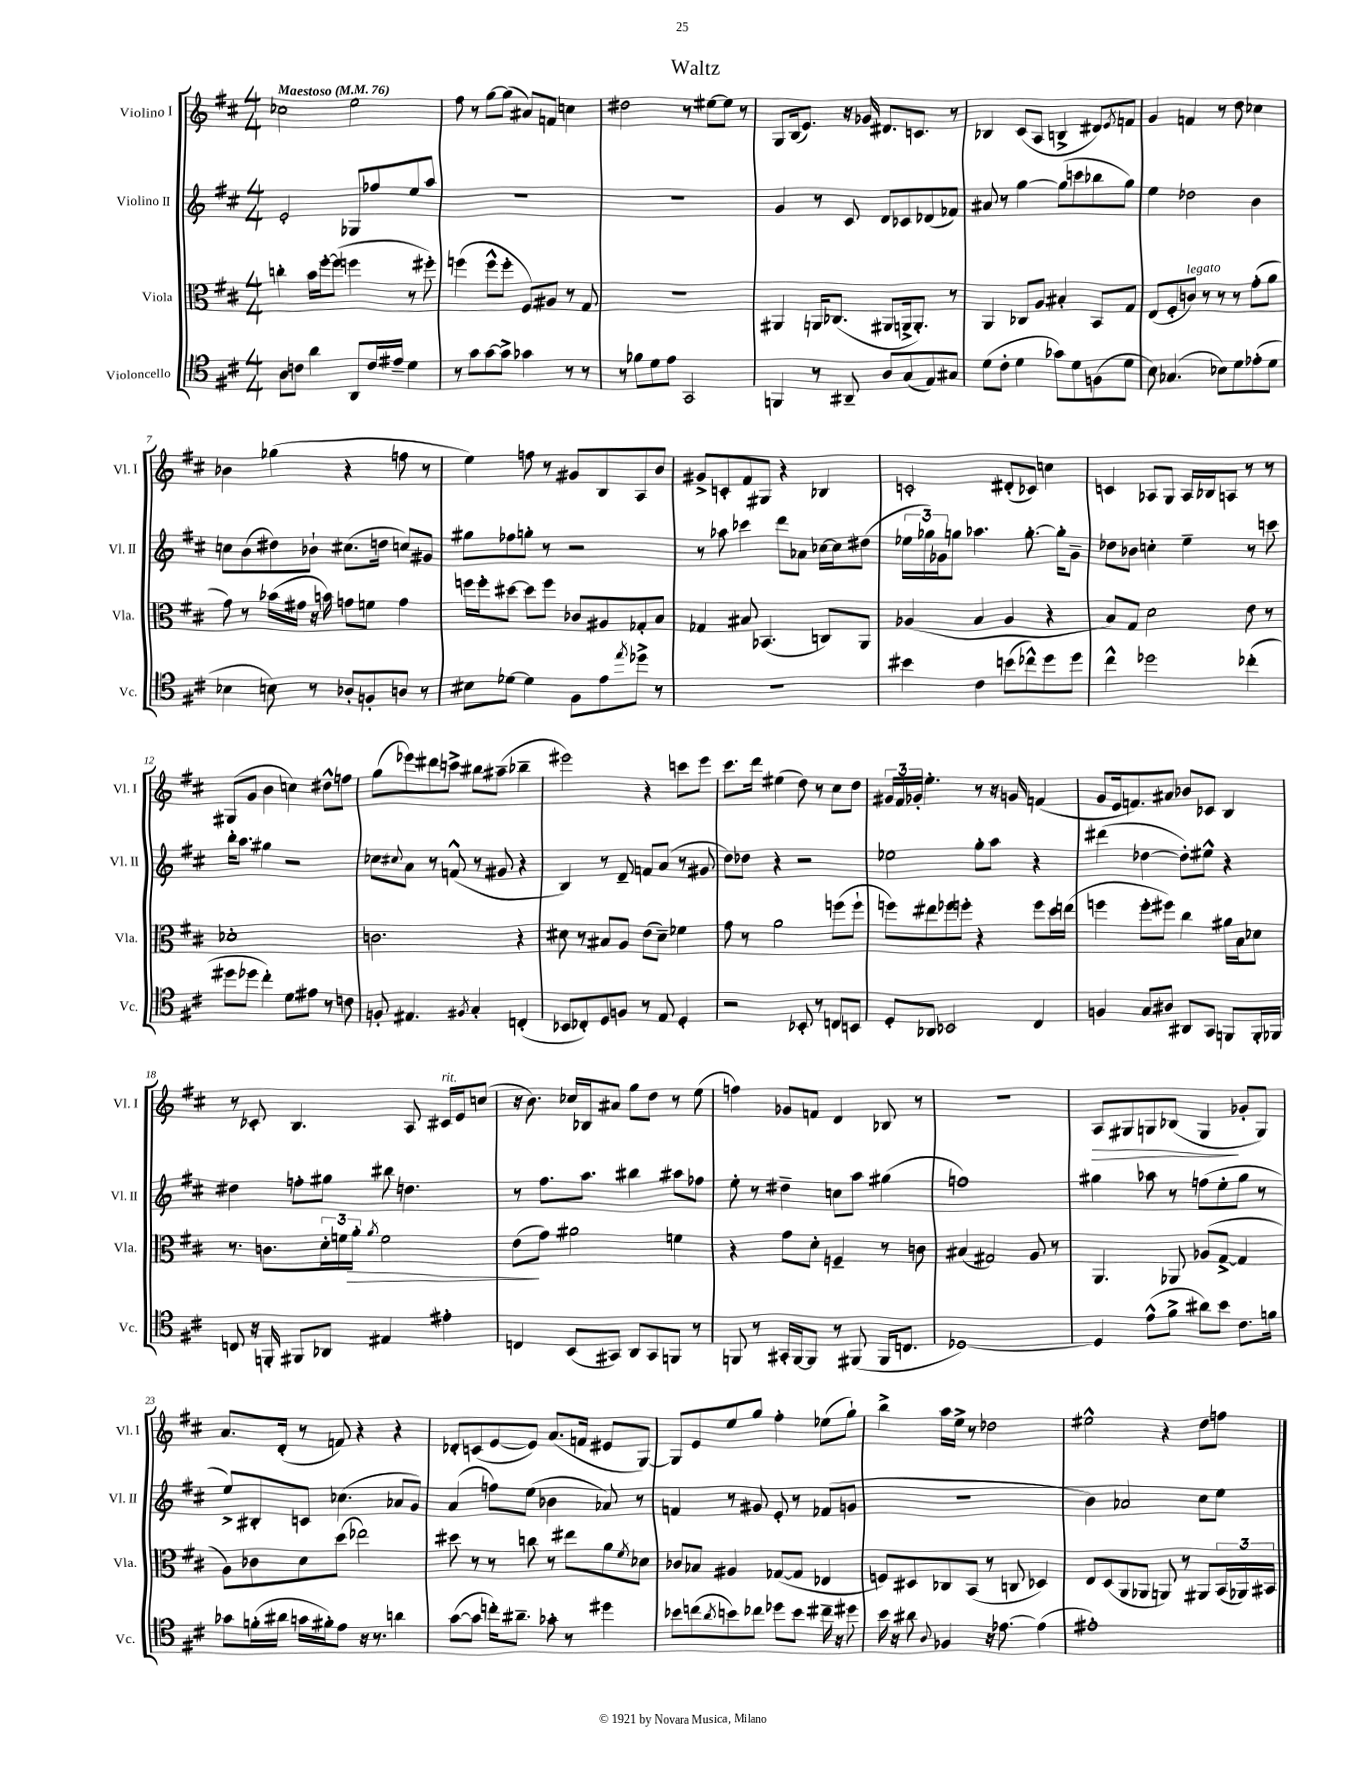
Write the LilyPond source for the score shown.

\header { title = "Waltz" }
<<
\new StaffGroup <<
\new Staff = "s0" \with { instrumentName = "Violino I" shortInstrumentName = "Vl. I" } {
    \clef treble \key d \major \numericTimeSignature \time 4/4 \tempo "Maestoso" 4 = 76
    ces''2 e''2 |
    fis''8 r8 g''8~ g''8( ais'8) f'8 c''4 |
    dis''2 r8 eis''8~ eis''8 r8 |
    g8 b16( e'8.) r16 ges'16 dis'8. c'8. r8 |
    bes4 cis'8( a8 b4-> dis'8) \acciaccatura { e'8 } f'8 |
    g'4 f'4 r8 d''8 ces''4 |
    bes'4 ges''4( r4 f''8 r8 |
    e''4) f''8 r8 gis'8 b8 a8 b'8 |
    gis'8-> c'8-. fis'8 gis8 r4 bes4 |
    c'2-. dis'8-.( ces'8) c''4 |
    c'4 aes8 g8 aes16 bes16 a8 r8 r8 |
    gis8( g'8 b'4 c''4) dis''8-^ f''8 |
    g''8( ees'''8) dis'''8 c'''8-> bis''8 ais''8--( bes''4-- |
    eis'''2) r4 c'''8 eis'''8 |
    cis'''8. d'''16 eis''4( d''8) r8 cis''8 d''8 |
    \tuplet 3/2 { gis'16 fis'16 ges'16-. } e''4.-. r8 r16 g'16 f'4( |
    g'8 e'16 f'8.) ais'8 bes'8 ces'8 b4 |
    r8 ces'8-. b4. a8 cis'16^\markup { \italic "rit." } e'16 c''8( |
    r16 b'8.) ces''16 bes16 ais'8 g''8 d''8 r8 e''8( |
    f''4) ges'8 f'8 d'4 bes8 r8 |
    R1 |
    a8\> gis8 g8 bes8( g4\! ges'8-. g8) |
    a'8. d'16-.( r8 f'8) r4 r4 |
    des'8-. c'8( e'8~ e'8) a'8.( f'16 eis'8 g8~) |
    g8 e'8 e''8 g''8 fis''4-. ees''8( g''8-!) |
    b''4-> a''16 e''16-> r8 des''2 |
    eis''2-^ r4 d''8 f''8 \bar "|." |
}
\new Staff = "s1" \with { instrumentName = "Violino II" shortInstrumentName = "Vl. II" } {
    \clef treble \key d \major \numericTimeSignature \time 4/4
    e'2-. ges8 fes''8 e''8 a''8 |
    R1 |
    R1 |
    g'4 r8 cis'8 d'8 ces'8 des'8( fes'8) |
    ais'8 r8 g''4~ g''8( c'''8 bes''8 g''8) |
    e''4 des''2 b'4 |
    c''8 b'8( dis''8) bes'8-! cis''8.( d''16 c''8) gis'8 |
    gis''8 fes''8 g''8-. r8 r2 |
    r8 aes''8 ces'''4 d'''8 aes'8 ces''16~ ces''16 dis''8( |
    \tuplet 3/2 { ees''16 ges''16) ges'16 } g''8 aes''4. g''8.~-. g''16-. ges'8-- |
    des''8 bes'8 c''4-. e''4-- r8 c'''8 |
    b''16-. a''8. gis''4 r2 |
    ces''8 \appoggiatura { cis''8 } a'8 r8 f'8-^( r8 gis'8 r4 |
    b4) r8 d'8-- f'8 a'8( r8 gis'8 |
    d''8) des''8 r4 r2 |
    ees''2 g''8-. a''8 r4 |
    dis'''4( des''4~ des''8-.) eis''8-^ r4 |
    dis''4 f''8-. gis''8 bis''8 d''4. |
    r8 fis''8. a''8. bis''4 ais''8 fes''8 |
    e''8-. r8 dis''4-- c''8 a''8 gis''4( |
    f''1) |
    gis''4 aes''8 r8 f''8( e''8-. gis''8 r8 |
    e''8->) bis8-. c'8 ces''4.( aes'8 g'8) |
    a'4( f''8) e''8( bes'4 aes'8) r8 |
    f'4 r8 gis'8 e'8-. r8 fes'8( g'8 |
    R1 |
    b'4) aes'2 cis''8 e''8 \bar "|." |
}
\new Staff = "s2" \with { instrumentName = "Viola" shortInstrumentName = "Vla." } {
    \clef alto \key d \major \numericTimeSignature \time 4/4
    c''4-. b'16 fis''16~-. fis''8( f''4 r8 fis''8-.) |
    f''4( f''8-^ f''8-. fis8) ais8 r8 g8 |
    R1 |
    ais,4 a,16 ces8.( ais,8 a,16-> a,8.-.) r8 |
    a,4 ces8 a8 bis4-. b,8 g8 |
    e8( fis8-. c'8^\markup { \italic "legato" }) r8 r8 r8 g'8-.( a'8 |
    g'8) r8 bes'16( gis'16 r16 b'16) g'8 f'8 g'4 |
    f''16 f''16-. dis''8~ dis''8 f''8 ces'8 ais8 ges8-. b8 |
    ges4 bis8 bes,4.( c8) a,8 |
    aes4( b4 aes4 r4 |
    b8) g8 d'2 e'8 r8 |
    des'1-. |
    c'2. r4 |
    dis'8 r8 bis8 a8 e'8( dis'8--) fes'4 |
    g'8 r8 a'2 f''8( f''8-! |
    f''8) eis''8 fes''8 f''8-. r4 f''8 d''16 e''16( |
    f''4 f''8-. fis''8) cis''4 ais'16 b16 des'8 |
    r8. c'8. \tuplet 3/2 { d'16-. f'16 a'16-.\> } \acciaccatura { a'8 } f'2 |
    e'8\!( g'8) ais'2 f'4 |
    r4 g'8 d'8-. f4-- r8 c'8 |
    bis4( gis2) a8 r8 |
    a,4. aes,8 aes8( g8~-> g4 |
    a8) ces'8 d'8 d''8( ees''2) |
    dis''8 r8 r8 c''8 r8 eis''8 a'8 \acciaccatura { fis'8 } des'8 |
    ces'8 bes8 ais4 ges8~( ges8 ees4 |
    f8) dis8 ces8 b,8( r8 c8 des4) |
    e8 d8( a,8 aes,8 a,8) r8 ais,8 \tuplet 3/2 { b,16( aes,16) bis,16 } \bar "|." |
}
\new Staff = "s3" \with { instrumentName = "Violoncello" shortInstrumentName = "Vc." } {
    \clef tenor \key d \major \numericTimeSignature \time 4/4
    a8 c'8 a'4 a,8 c'16 eis'16-- d'4 |
    r8 g'8 g'8~ g'8-> ges'4 r8 r8 |
    r8 fes'8 d'8 e'8 g,2 |
    f,4 r8 ais,8-- a8 g8( e8) gis8 |
    d'8( cis'8-. d'4 ges'8) d'8 f8( d'8 |
    b8) ges4.( bes8) d'8 ees'8-.( d'8 |
    bes4 b8) r8 aes8-. f8-. a8 r8 |
    bis8 des'8~ des'4 fis8 e'8 \acciaccatura { e''8 } des''8-> r8 |
    r1 |
    bis'4 cis'4 b'8( ces''8-^) d''8 d''8 |
    cis''4-^ des''2 ces''4-.( |
    dis''8 des''8 cis''4-.) d'8 eis'8 r8 c'8 |
    f8-. eis4. \acciaccatura { fis8 } g4-. c4-.( |
    bes,8 ces8-.) d8 f8 r8 e8 d4-. |
    r2 bes,8-. r8 c8 b,8 |
    d8-. aes,8 bes,2 cis4 |
    f4 g8 ais8 ais,8 g,8 f,8 f,16-. fes,16 |
    c8 r16 f,16-. fis,8 aes,8 eis4 eis'4-. |
    c4 b,8( gis,8) a,8 gis,8 f,8 r8 |
    f,8 r8 gis,16-. f,16~ f,8 r8 fis,8( fis,16 c8. |
    des1~) |
    des4 e'8-^( fis'8-> ais'8) b'8 cis'8. f'16 |
    ges'8 f'16-.( ais'16 g'16 fis'16-.) e'8 r16 r8. a'4 |
    g'8~( g'8 c''16-.) ais'8.-- ges'8-. r8 dis''4 |
    bes'8 c''8( \acciaccatura { a'8 } b'8) ces''8 des''8 b'8 cis''16-- r16 dis''8 |
    b'16 r16 ais'8 \appoggiatura { a8 } fes4 r16 ees'8.~ ees'4( |
    eis'1-.) \bar "|." |
}
>>
>>
